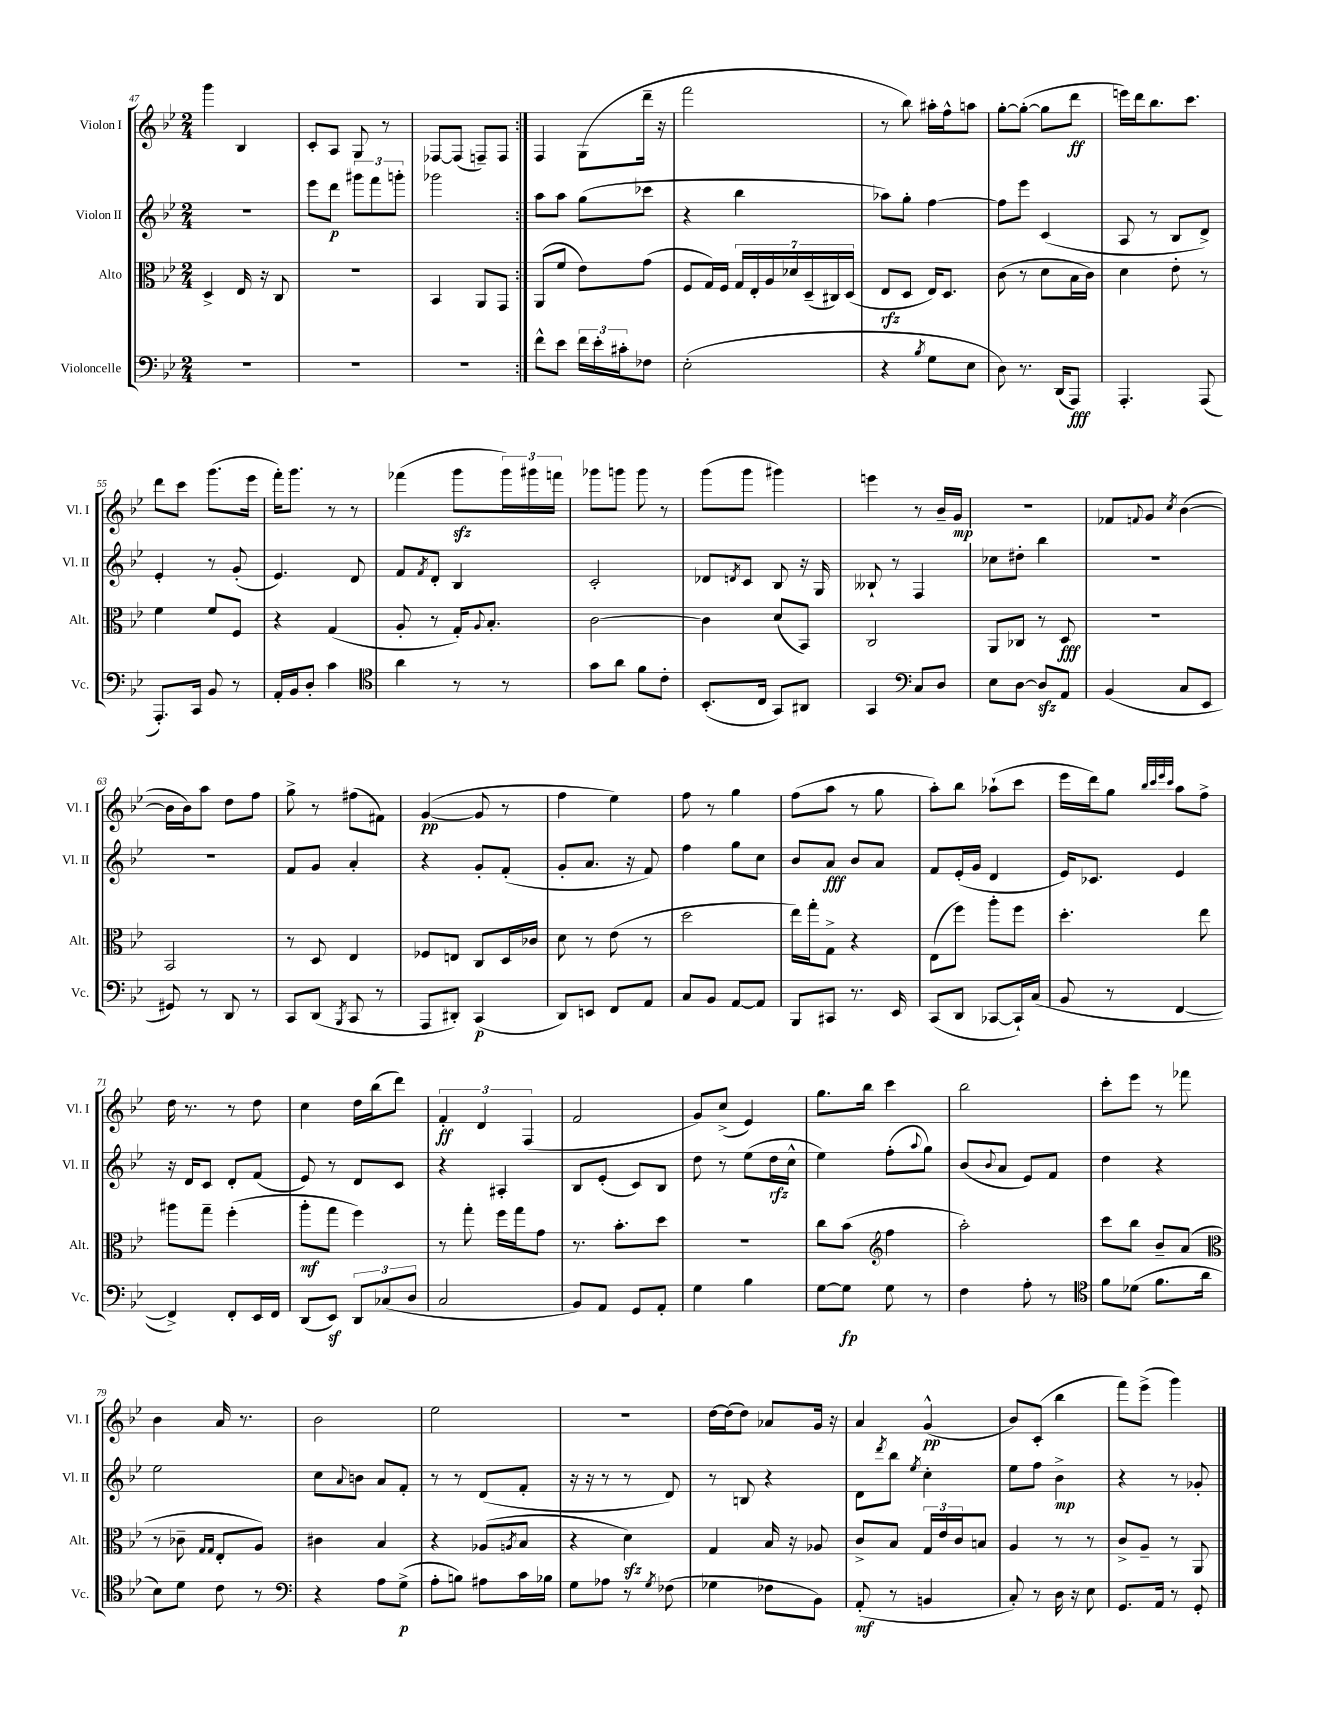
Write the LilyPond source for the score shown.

<<
\new StaffGroup <<
\new Staff = "s0" \with { instrumentName = "Violon I" shortInstrumentName = "Vl. I" } {
    \clef treble \key bes \major \numericTimeSignature \time 2/4
    \repeat volta 2 { g'''4 bes4 |
    c'8-. a8 g8 r8 |
    fes8~ fes8( f8--) f8 | }
    f4 g8( d'''16-- r16 |
    f'''2 |
    r8 bes''8) ais''16-. f''16-^ a''8 |
    g''8~-. g''8~-.( g''8 d'''8\ff |
    e'''16) d'''16 bes''8. c'''8. |
    d'''8 c'''8 g'''8.( ees'''16 |
    f'''16-.) g'''8. r8 r8 |
    fes'''4( g'''8\sfz \tuplet 3/2 { g'''16) gis'''16 f'''16 } |
    ges'''8 g'''8 g'''8 r8 |
    g'''8( g'''8 gis'''4) |
    e'''4 r8 bes'16-- g'16\mp |
    r2 |
    fes'8 \appoggiatura { f'8 } g'8 \acciaccatura { c''8 } bes'4~( |
    bes'16 bes'16) a''8 d''8 f''8 |
    g''8-> r8 fis''8( fis'8) |
    g'4~\pp( g'8 r8 |
    f''4 ees''4) |
    f''8 r8 g''4 |
    f''8( a''8 r8 g''8 |
    a''8-.) bes''8 aes''8-!( c'''8 |
    ees'''16 d'''16) g''8 \grace { bes''32 c'''32 ees'''32 c'''32 } a''8 f''8-> |
    d''16 r8. r8 d''8 |
    c''4 d''16 bes''16( d'''8) |
    \tuplet 3/2 { f'4-.\ff d'4 f4( } |
    f'2 |
    g'8) c''8->( ees'4) |
    g''8. bes''16 c'''4 |
    bes''2 |
    c'''8-. ees'''8 r8 fes'''8 |
    bes'4 a'16 r8. |
    bes'2 |
    ees''2 |
    R2 |
    d''16~ d''16( d''8) aes'8 g'16 r16 |
    a'4 g'4-^\pp( |
    bes'8) c'8-.( bes''4 |
    f'''8) ees'''8->( g'''4) \bar "|." |
}
\new Staff = "s1" \with { instrumentName = "Violon II" shortInstrumentName = "Vl. II" } {
    \clef treble \key bes \major \numericTimeSignature \time 2/4
    \repeat volta 2 { R2 |
    ees'''8 d'''8\p \tuplet 3/2 { gis'''8 f'''8 g'''8-. } |
    ges'''2 | }
    a''8 a''8 g''8( ces'''8 |
    r4 bes''4 |
    aes''8) g''8-. f''4~ |
    f''8 ees'''8 c'4( |
    a8 r8 bes8 d'8->) |
    ees'4-. r8 g'8-.( |
    ees'4.) d'8 |
    f'8 \acciaccatura { f'8 } d'8-. bes4 |
    c'2-. |
    des'8 \acciaccatura { d'8 } c'8 bes8 r16 g16 |
    beses8-! r8 f4 |
    ces''8 dis''8-. bes''4 |
    R2 |
    R2 |
    f'8 g'8 a'4-. |
    r4 g'8-. f'8-.( |
    g'8-. a'8. r16 f'8) |
    f''4 g''8 c''8 |
    bes'8 a'8\fff bes'8 a'8 |
    f'8 ees'16-.( g'16 d'4 |
    ees'16) ces'8. ees'4 |
    r16 d'16 c'8 d'8-. f'8( |
    ees'8) r8 d'8 c'8 |
    r4 ais4-. |
    bes8 ees'8-.( c'8) bes8 |
    d''8 r8 ees''8( d''16\rfz c''16-^ |
    ees''4) f''8-.( \appoggiatura { a''8 } g''8) |
    bes'8( \appoggiatura { bes'8 } a'8 ees'8) f'8 |
    d''4 r4 |
    ees''2 |
    c''8 \appoggiatura { a'8 } b'8 a'8 f'8-. |
    r8 r8 d'8( f'8-. |
    r16 r16 r8 r8 d'8) |
    r8 b8 r4 |
    d'8 \acciaccatura { d'''8 } bes''8 \acciaccatura { ees''8 } c''4-. |
    ees''8 f''8 bes'4->\mp |
    r4 r8 ges'8-. \bar "|." |
}
\new Staff = "s2" \with { instrumentName = "Alto" shortInstrumentName = "Alt." } {
    \clef alto \key bes \major \numericTimeSignature \time 2/4
    \repeat volta 2 { d4-> ees16 r16 c8 |
    r2 |
    bes,4 a,8 g,8 | }
    a,8( f'8 ees'8) g'8( |
    f8 g16) f16 \tuplet 7/4 { g16 ees16-. a16 des'16 d16--( cis16) d16( } |
    ees8\rfz d8 ees16) d8. |
    c'8( r8 d'8 bes16 c'16) |
    d'4 ees'8-. r8 |
    f'4 f'8 f8 |
    r4 g4( |
    a8-. r8 g16-.) \appoggiatura { a8 } bes8.-. |
    c'2~ |
    c'4 d'8( bes,8) |
    c2 |
    a,8 ces8 r8 d8\fff |
    r2 |
    bes,2 |
    r8 d8 ees4 |
    fes8 e8 c8 d16 ces'16 |
    d'8 r8 ees'8( r8 |
    d''2 |
    ees''16) g''16-. g8-> r4 |
    ees8( f''8) a''8-. f''8 |
    d''4.-. ees''8 |
    ais''8 g''8-- f''4-.( |
    a''8-.\mf g''8 f''4) |
    r8 g''8-. f''16 g''16 g'8 |
    r8. bes'8.-. d''8 |
    r2 |
    c''8 bes'8( \clef treble f''4 |
    a''2-.) |
    c'''8 bes''8 bes'8-- a'8( |
    \clef alto r8 ces'8-- \grace { g16 g16 } ees8-. a8) |
    cis'4 bes4 |
    r4 aes8( \acciaccatura { a8 } bes8 |
    r4 d'4\sfz) |
    g4 bes16 r16 aes8 |
    c'8-> bes8 \tuplet 3/2 { g16 ees'16 c'16 } b8 |
    a4 r8 r8 |
    c'8-> a8-- r8 a,8 \bar "|." |
}
\new Staff = "s3" \with { instrumentName = "Violoncelle" shortInstrumentName = "Vc." } {
    \clef bass \key bes \major \numericTimeSignature \time 2/4
    \repeat volta 2 { R2 |
    R2 |
    R2 | }
    f'8-^ ees'8 \tuplet 3/2 { f'16 ees'16-. cis'16-. } fes8 |
    ees2-.( |
    r4 \acciaccatura { bes8 } g8 ees8 |
    d8) r8. d,16( a,,8\fff) |
    a,,4.-. a,,8( |
    a,,8.-.) c,16 bes,8 r8 |
    a,16-. bes,16 d8-. c'4 |
    \clef tenor a'4 r8 r8 |
    g'8 a'8 f'8 c'8-. |
    bes,8.-.( c16 g,8) ais,8 |
    g,4 \clef bass c8 d8 |
    ees8 d8~ d8\sfz a,8 |
    bes,4( c8 ees,8 |
    gis,8) r8 d,8 r8 |
    c,8 d,8( \acciaccatura { bes,,8 } c,8 r8 |
    a,,8 dis,8-.) c,4\p( |
    d,8) e,8 f,8 a,8 |
    c8 bes,8 a,8~ a,8 |
    bes,,8 cis,8 r8. ees,16 |
    c,8( d,8 ces,8~ ces,16-!) c16( |
    bes,8 r8 f,4~ |
    f,4->) f,8-. ees,16 f,16 |
    d,8( ees,8\sf) \tuplet 3/2 { d,8 ces8( d8 } |
    c2 |
    bes,8) a,8 g,8 a,8-. |
    g4 bes4 |
    g8~ g8\fp g8 r8 |
    f4 a8-. r8 |
    \clef tenor f'8 des'8( f'8. a'16 |
    bes8) d'8 c'8 r8 |
    \clef bass r4 a8 g8->\p( |
    a8-. b8) ais8 c'16 bes16 |
    g8 aes8 r8 \acciaccatura { g8 } fes8( |
    ges4 fes8 bes,8) |
    a,8-.\mf( r8 b,4 |
    c8-.) r8 d16 r16 ees8 |
    g,8. a,16 r8 g,8-. \bar "|." |
}
>>
>>
\layout { \context { \Score currentBarNumber = #47 } }
